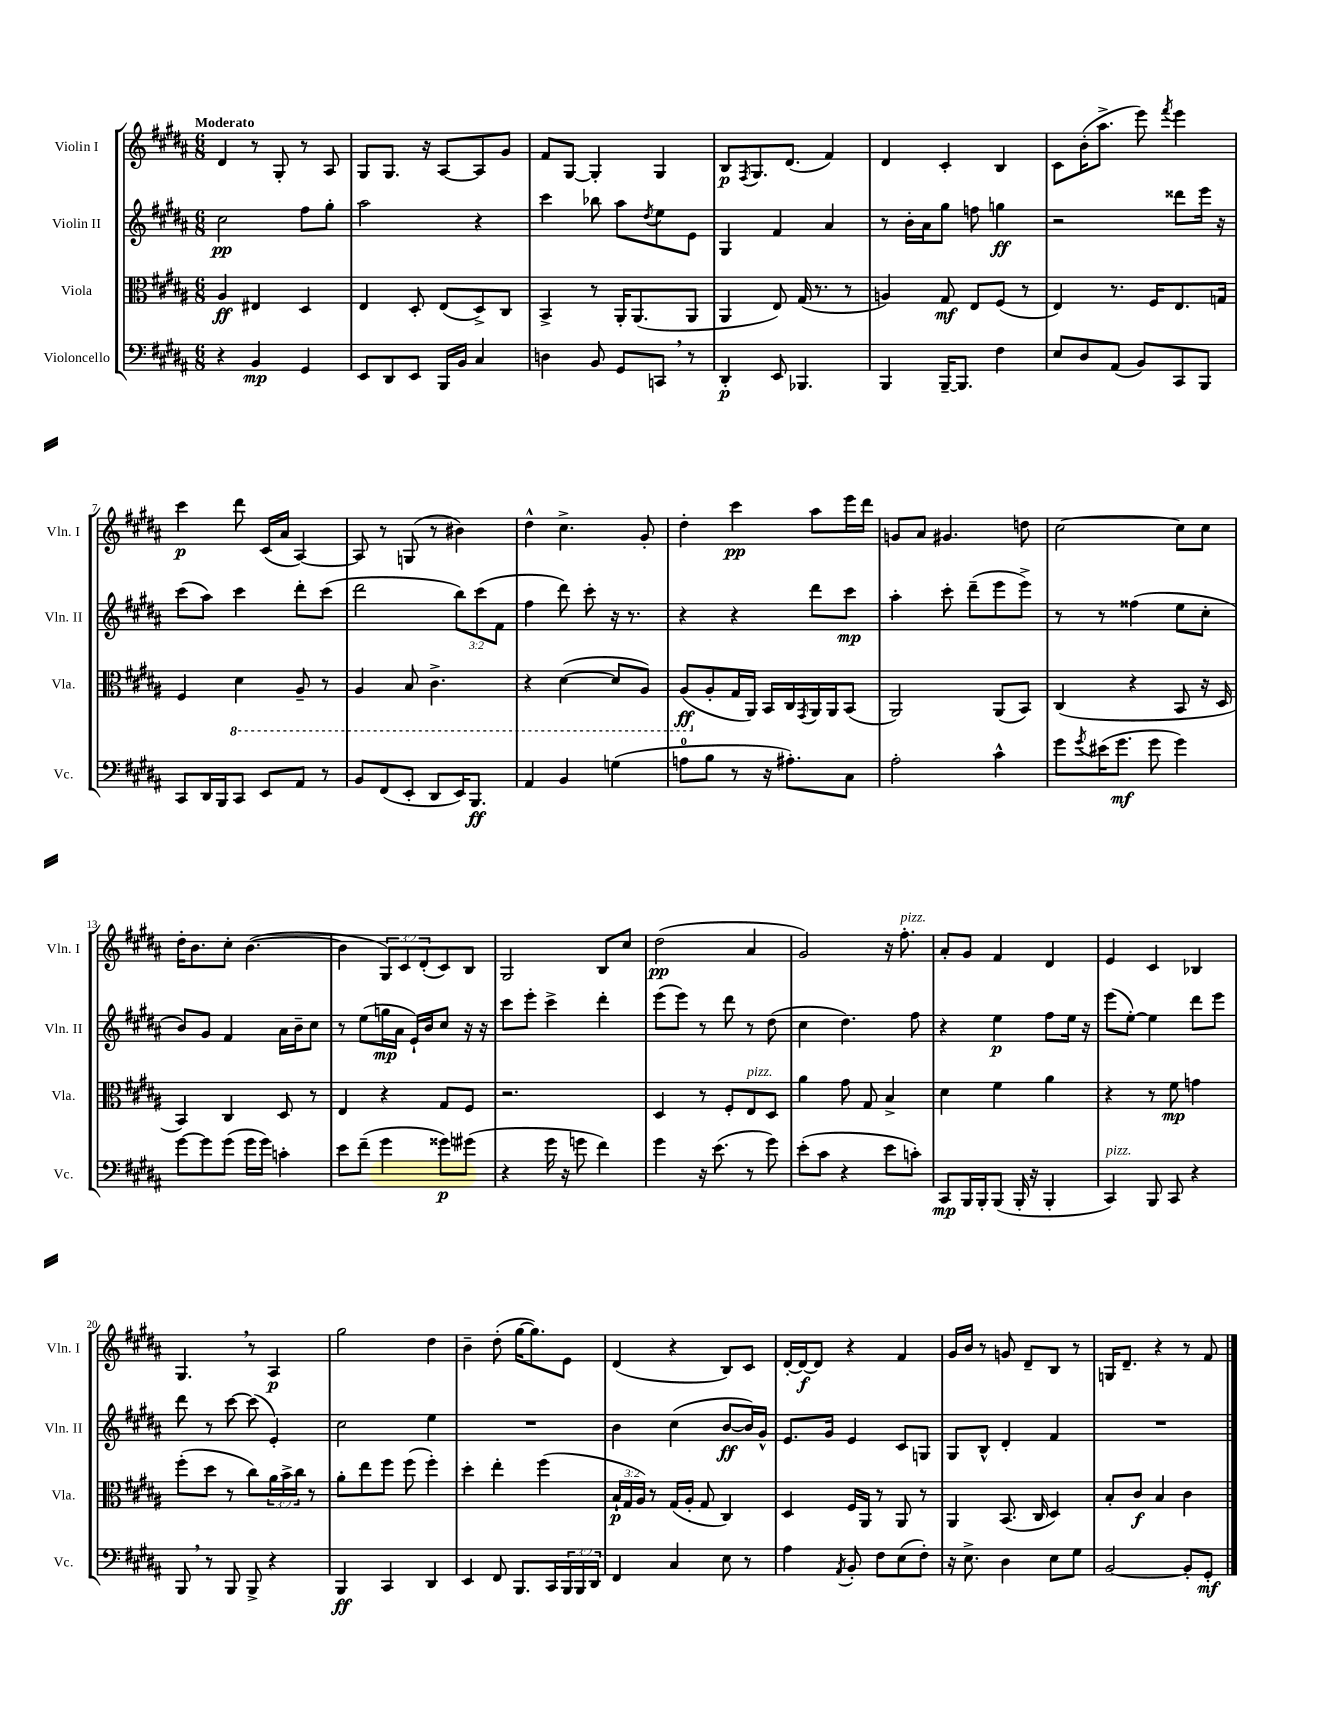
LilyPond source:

<<
\new StaffGroup <<
\new Staff = "s0" \with { instrumentName = "Violin I" shortInstrumentName = "Vln. I" } {
    \clef treble \key b \major \numericTimeSignature \time 6/8 \override Staff.TupletNumber.text = #tuplet-number::calc-fraction-text \tempo "Moderato"
    dis'4 r8 gis8-. r8 ais8 |
    gis8 gis8. r16 ais8~ ais8 gis'8 |
    fis'8 gis8~ gis4-. gis4 |
    b8\p \acciaccatura { fis8 } gis8. dis'8.( fis'4) |
    dis'4 cis'4-. b4 |
    cis'8 b'16-.( ais''8.-> e'''8) \acciaccatura { fis'''8 } e'''4 |
    cis'''4\p dis'''8 cis'16( ais'16 ais4~) |
    ais8 r8 g8( r8 bis'4) |
    dis''4-^ cis''4.-> gis'8-. |
    dis''4-. cis'''4\pp ais''8 e'''16 dis'''16 |
    g'8 ais'8 gis'4. d''8 |
    cis''2~ cis''8 cis''8 |
    dis''16-. b'8. cis''8-. b'4.~( |
    b'4 \tuplet 3/2 { gis8) cis'8 dis'8-.( } cis'8) b8 |
    gis2 b8 cis''8 |
    dis''2\pp( ais'4 |
    gis'2) r16 fis''8.-.^\markup { \italic "pizz." } |
    ais'8-. gis'8 fis'4 dis'4 |
    e'4 cis'4 bes4 |
    gis4. \breathe r8 ais4\p |
    gis''2 dis''4 |
    b'4-- dis''8-.( gis''16~ gis''8.) e'8 |
    dis'4( r4 b8) cis'8 |
    dis'16~-. dis'16~\f dis'8 r4 fis'4 |
    gis'16 b'16 r8 g'8 dis'8-- b8 r8 |
    g16 dis'8.-- r4 r8 fis'8 \bar "|." |
}
\new Staff = "s1" \with { instrumentName = "Violin II" shortInstrumentName = "Vln. II" } {
    \clef treble \key b \major \numericTimeSignature \time 6/8 \override Staff.TupletNumber.text = #tuplet-number::calc-fraction-text
    cis''2\pp fis''8 gis''8-. |
    ais''2 r4 |
    cis'''4 bes''8 ais''8 \acciaccatura { dis''8 } e''8 e'8 |
    gis4 fis'4 ais'4 |
    r8 b'16-. ais'16 gis''8 f''8 g''4\ff |
    r2 disis'''8 e'''16 r16 |
    cis'''8( ais''8) cis'''4 dis'''8-. cis'''8( |
    dis'''2 \tuplet 3/2 { b''8) cis'''8( fis'8 } |
    fis''4 dis'''8) cis'''8-. r16 r8. |
    r4 r4 dis'''8 cis'''8\mp |
    ais''4-. cis'''8-. dis'''8--( e'''8 e'''8->) |
    r8 r8 fisis''4( e''8 cis''8-. |
    b'8) gis'8 fis'4 ais'16 b'16-- cis''8 |
    r8 e''8( g''16\mp ais'16 e'16-!) b'16 cis''8 r16 r16 |
    cis'''8 e'''8-. cis'''4-> dis'''4-. |
    e'''8( e'''8) r8 dis'''8 r8 dis''8( |
    cis''4 dis''4.) fis''8 |
    r4 e''4\p fis''8 e''16 r16 |
    e'''8( e''8~-.) e''4 dis'''8 e'''8 |
    dis'''8 r8 cis'''8~ cis'''8( e'4-.) |
    cis''2 e''4 |
    R2. |
    b'4 cis''4( b'8~\ff b'16) gis'16-^ |
    e'8. gis'16 e'4 cis'8 g8 |
    gis8 b8-^ dis'4-. fis'4 |
    R2. \bar "|." |
}
\new Staff = "s2" \with { instrumentName = "Viola" shortInstrumentName = "Vla." } {
    \clef alto \key b \major \numericTimeSignature \time 6/8 \override Staff.TupletNumber.text = #tuplet-number::calc-fraction-text
    ais4\ff eis4 dis4 |
    e4 dis8-. e8( dis8->) cis8 |
    b,4-> r8 ais,16-. ais,8.( ais,8 |
    ais,4 e8) gis16( r8. r8 |
    a4) gis8\mf e8 fis8( r8 |
    e4) r8. fis16 e8. g16 |
    fis4 \ottava #-1 dis4 ais,8-- r8 |
    ais,4 b,8 cis4.-> |
    r4 dis4~( dis8 ais,8) |
    ais,8\ff( \ottava #0 ais8-. gis16 ais,16) b,16 cis16 \acciaccatura { gis,8 } ais,16 ais,16 b,8( |
    ais,2) ais,8( b,8) |
    cis4( r4 b,8 r16 dis16 |
    b,4) cis4 dis8 r8 |
    e4 r4 gis8 fis8 |
    r2. |
    dis4 r8 fis8-. e8^\markup { \italic "pizz." } dis8 |
    ais'4 gis'8 gis8 b4-> |
    dis'4 fis'4 ais'4 |
    r4 r8 fis'8\mp g'4 |
    fis''8-.( dis''8 r8 cis''8) \tuplet 3/2 { ais'16 b'16-> cis''16 } r8 |
    ais'8-. e''8 fis''8 fis''8( fis''4-.) |
    dis''4-. e''4-. fis''4( |
    \tuplet 3/2 { b16-!\p gis16 ais16) } r8 gis16( ais16-. gis8 cis4) |
    dis4 fis16 ais,16 r8 ais,8 r8 |
    ais,4 b,8.( cis16 dis4) |
    b8-. cis'8\f b4 cis'4 \bar "|." |
}
\new Staff = "s3" \with { instrumentName = "Violoncello" shortInstrumentName = "Vc." } {
    \clef bass \key b \major \numericTimeSignature \time 6/8 \override Staff.TupletNumber.text = #tuplet-number::calc-fraction-text
    r4 b,4\mp gis,4 |
    e,8 dis,8 e,8 b,,16 b,16 cis4 |
    d4 b,8 gis,8 c,8 \breathe r8 |
    dis,4-.\p e,8 bes,,4. |
    b,,4 b,,16~-- b,,8. fis4 |
    e8 dis8 ais,8( b,8) cis,8 b,,8 |
    cis,8 dis,16 b,,16 cis,8 e,8 ais,8 r8 |
    b,8 fis,8( e,8-. dis,8 e,16) b,,8.\ff |
    ais,4 b,4 g4( |
    a8-0 b8 r8 r16 ais8.-.) cis8 |
    ais2-. cis'4-^ |
    gis'8 \acciaccatura { gis'8 } eis'16( gis'8.\mf gis'8 gis'4) |
    gis'8~ gis'8 gis'8( gis'16 gis'16) c'4-. |
    e'8 fis'8--( gis'4 gisis'8\p) gis'8( |
    r4 gis'16 r16 g'8 fis'4) |
    gis'4 r16 e'8.( r8 gis'8) |
    e'8-.( cis'8 r4 e'8 c'8-.) |
    cis,8\mp b,,16 b,,16-. b,,8( b,,16-. r16 b,,4-. |
    cis,4^\markup { \italic "pizz." }) b,,8 cis,8 r4 |
    b,,8 \breathe r8 b,,8 b,,8-> r4 |
    b,,4\ff cis,4 dis,4 |
    e,4 fis,8 b,,8. cis,16 \tuplet 3/2 { b,,16 b,,16 dis,16 } |
    fis,4 cis4 e8 r8 |
    ais4 \acciaccatura { ais,8 } b,8-. fis8 e8( fis8-.) |
    r16 e8.-> dis4 e8 gis8 |
    b,2~ b,8-. gis,8-.\mf \bar "|." |
}
>>
>>
